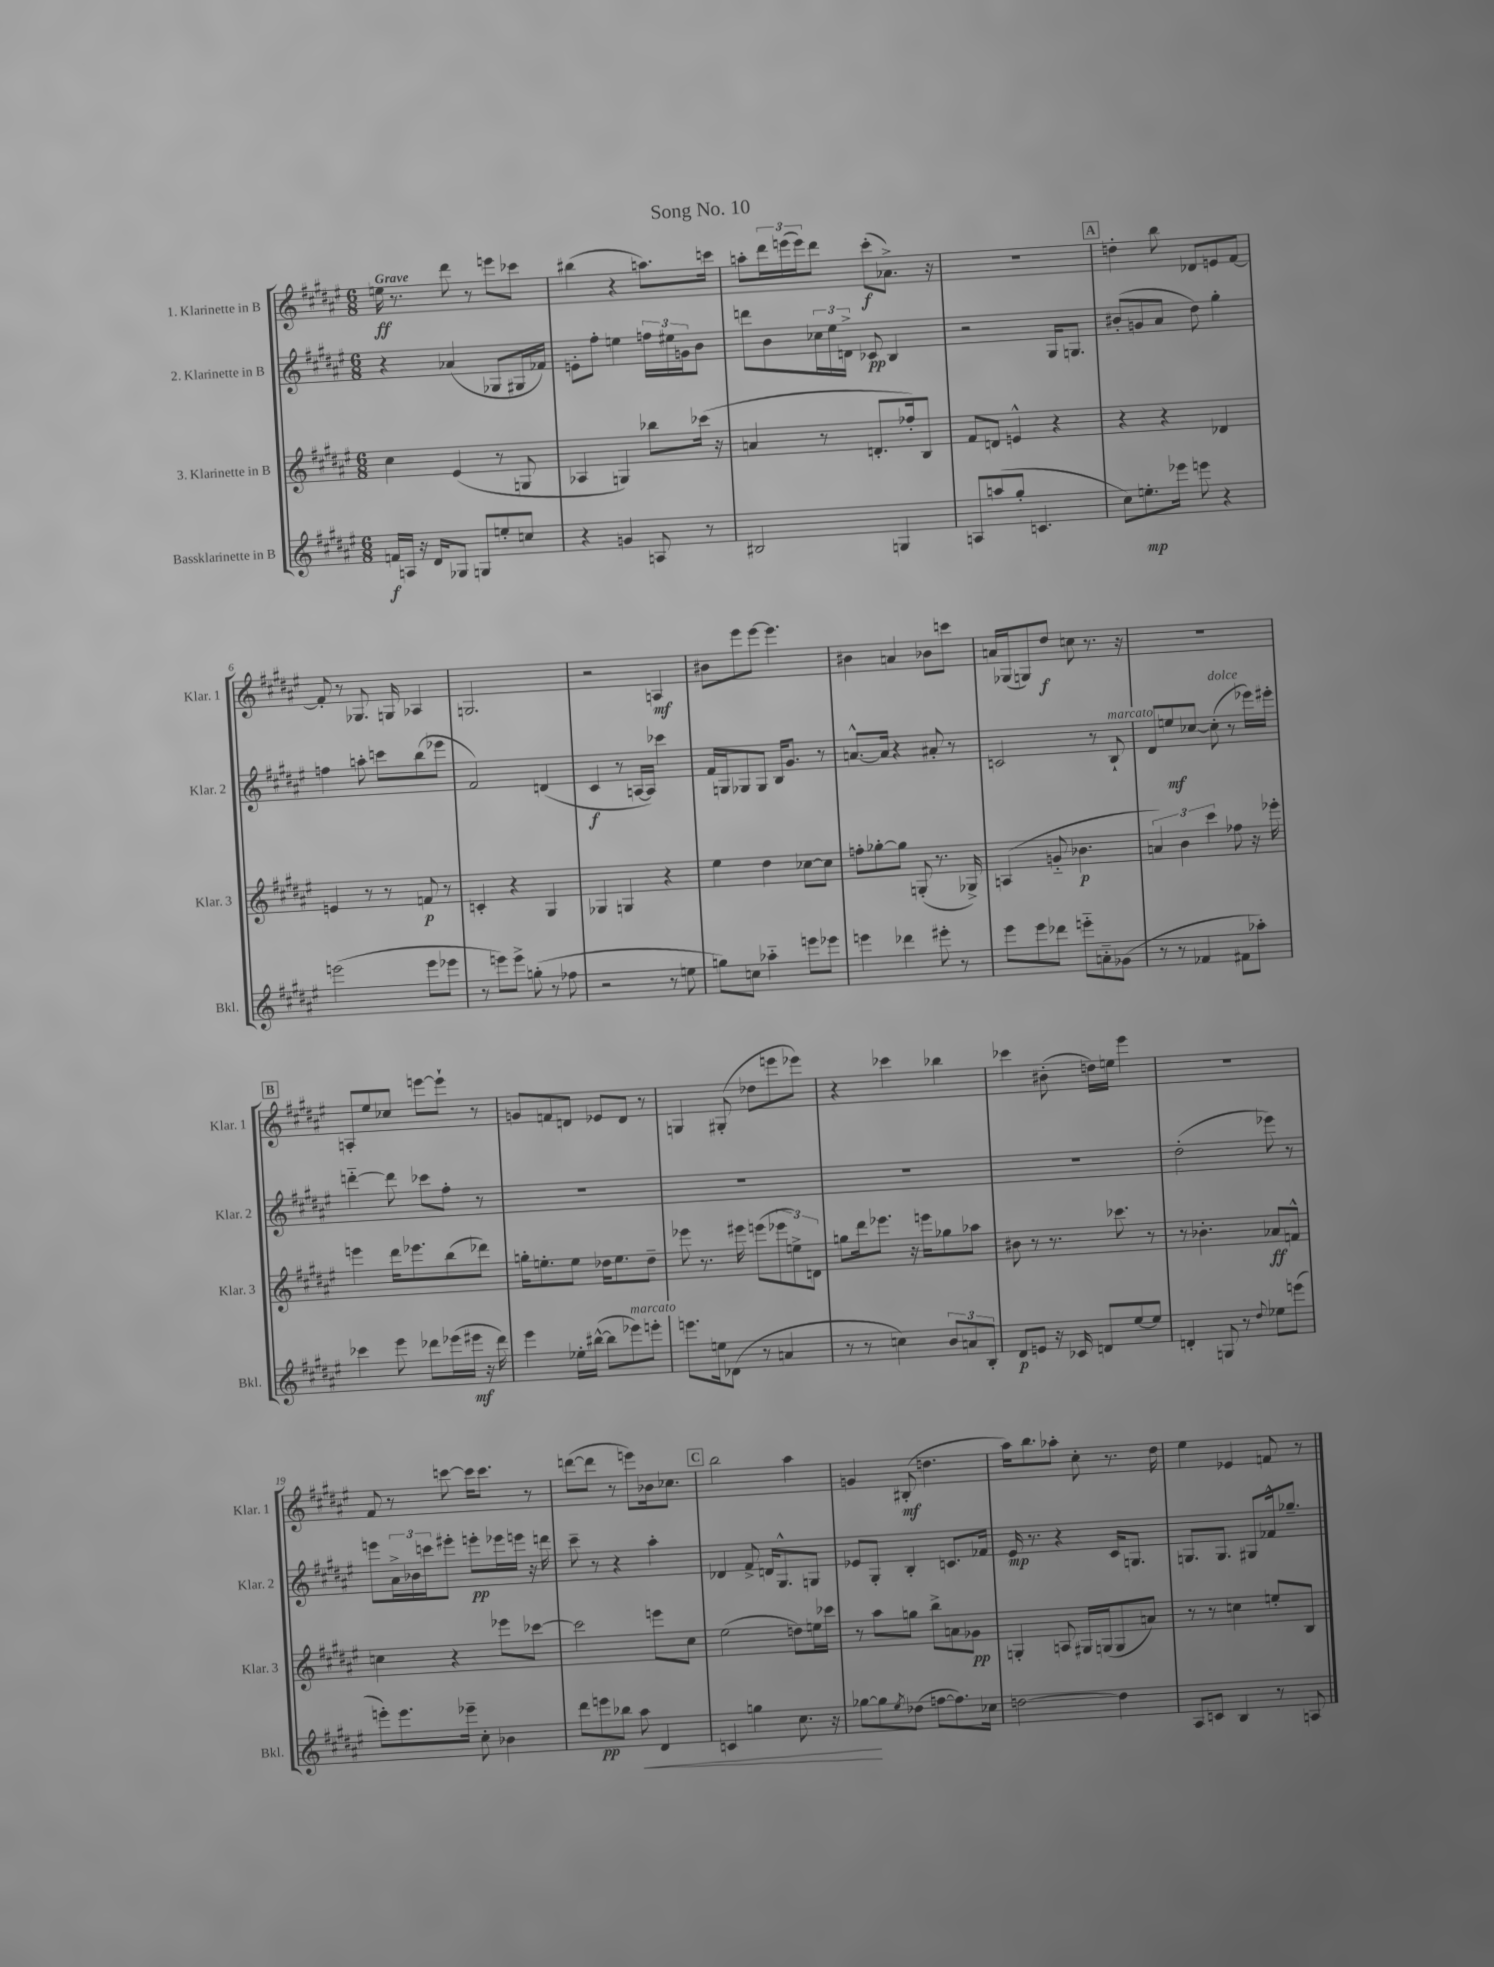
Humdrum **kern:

**kern	**kern	**kern	**kern
*staff4	*staff3	*staff2	*staff1
*clefG2	*clefG2	*clefG2	*clefG2
*k[f#c#g#d#a#e#]	*k[f#c#g#d#a#e#]	*k[f#c#g#d#a#e#]	*k[f#c#g#d#a#e#]
*M6/8	*M6/8	*M6/8	*M6/8
16f	4cc#	4r	16ee
16A	.	.	8.r
16r	.	.	.
16d#	.	.	.
8G-	(4e#	(4a-	8ddd#
8G	.	.	8r
8ee'	8r	8G-	8eee
8cc	8G	16G#	8ccc-
.	.	16f-)	.
=	=	=	=
4r	4A-	8e'	(4bb#
.	.	8ff#'	.
4g	4G)	4ee	4r
8A	8bb-	24ff	8.aa)
.	.	24ee#	.
.	.	24g	.
8r	(16ccc-	8b	.
.	16r	.	16ccc
=	=	=	=
2B#	4a	8ddd	8aa'
.	.	8b	24ddd#
.	.	.	(24eee
.	.	.	24eee)
.	8r	24cc-	8ddd#
.	.	24ee#	.
.	.	24d^	.
.	8.d'	8c-	(8ccc#'
4G	.	4B	8.a-^)
.	16ff-')	.	.
.	8B	.	.
.	.	.	16r
=	=	=	=
8A	8f#	2r	2.r
(8aa	8d	.	.
8gg#'	4e^^	.	.
4.c	.	.	.
.	4r	16G#	.
.	.	8.G	.
=	=	=	=
8cc#)	4r	(8b#'	4dd'
8.ee'	.	8g	.
.	4r	8a#	8bb
16eee-	.	.	.
8eee	.	8dd#)	8d-
4r	4d-	4gg#'	8e
.	.	.	[8f#
=	=	=	=
(2eee	4e	4ff	8f#']
.	.	.	8r
.	8r	8aa'	8.G-
.	8r	8ccc	.
.	.	.	16G
8eee	8f	(8bb	4A-
8eee-	8r	8eee-	.
=	=	=	=
8r	4c'	2f#)	2.G
8eee)	.	.	.
8eee^	4r	.	.
(8gg'	.	.	.
8r	4G#	(4d	.
8ff-	.	.	.
=	=	=	=
2r	4G-	4c#	2r
.	4G	8r	.
.	.	[16A	.
.	.	16A])	.
8r	4r	4ccc-	4A
8ee	.	.	.
=	=	=	=
8gg)	4ee#	16f#	8b#
.	.	16G	.
8cc	.	8G-	8eee#
4aa-'~	4dd#	8G-	[8eee#
.	.	16B	4.eee#]
.	.	8.g#	.
8eee	[8cc-	.	.
8eee-	8cc-]	8r	.
=	=	=	=
4eee	8ff'	[8.a^^	4b#
.	[8gg-'	.	.
.	.	16a]	.
4ddd-	8gg-]	4r	4a
.	(8G'	.	.
8eee#'	8.r	8a#'	8b-
8r	.	8r	8ccc
.	16G-^)	.	.
=	=	=	=
8eee#	(4A	2c	16a
.	.	.	(16G-
8eee#	.	.	8G)
8ddd-	8g'~	.	8dd#
8eee'~	4.b-	.	8cc
8a'~	.	8r	8.r
(8g-	.	8B`	.
.	.	.	16r
=	=	=	=
8r	6a)	8d#	2.r
8r	.	8ee	.
.	6b	.	.
4f-	.	[8cc-	.
.	6ccc#	.	.
.	.	(8cc-']	.
8f#	8ff-	8r	.
8aa-')	16r	16eee-)	.
.	16eee-'	16eee#'	.
=	=	=	=
4ccc-	4eee	[4ddd'~	8A'
.	.	.	8ee#
8eee#	16ddd#	8ddd]	8cc-
.	8.eee-	.	.
8ddd-	.	8ccc-	[8eee
(16eee-	(8bb	8ff#'	8eee`]
16eee#	.	.	.
16r	8ddd-)	8r	8r
16ddd-)	.	.	.
=	=	=	=
4eee#	16gg'	2.r	8g
.	8.ee'	.	.
.	.	.	8f
16ee-'	8ee	.	8d
([16bb#^^	.	.	.
8bb#]	16dd-	.	8e-
.	8.ee	.	.
8eee-)	.	.	8d
8eee'	8dd-~	.	8r
=	=	=	=
8.eee	8eee-	2.r	4G
.	8.r	.	.
16ee	.	.	.
(8d-	.	.	(8G#'
.	16eee#	.	.
8r	(8eee	.	8dd-
4a	12eee-	.	8eee
.	12ee^)	.	.
.	.	.	8eee-)
.	12d	.	.
=	=	=	=
8r	8gg	2.r	4r
8r	16ddd#	.	.
.	8.eee-	.	.
4cc)	.	.	4ccc-
.	16r	.	.
.	16eee	.	.
12b	8gg-	.	4bb-
12a	.	.	.
.	8aa-	.	.
12B'	.	.	.
=	=	=	=
8d#	8b#	2.r	4ccc-
8e	8r	.	.
16r	8.r	.	(8b#'
16c-	.	.	.
8d	.	.	16dd)
.	8.ccc-	.	16ee
[8ee#	.	.	4eee#
8ee#]	8r	.	.
=	=	=	=
4d'	8r	(2dd#'	2.r
.	4.b-'	.	.
8G	.	.	.
8r	.	.	.
8qqdd#	.	.	.
8ee-	8a-	8eee-)	.
(8eee	8f^^	8r	.
=	=	=	=
8eee')	4cc	8eee	8f#
8.eee	.	24a#^	8r
.	.	24b-	.
.	.	24ccc	.
.	4r	8eee#'	[8ccc
16eee-~	.	.	.
8cc#'	.	8eee'	16ccc]
.	.	.	8.ccc
4b-	8eee-	16eee-	.
.	.	16eee	.
.	[8ccc-	16r	8r
.	.	16ddd	.
=	=	=	=
8ddd#	2ccc-]	8ccc#~	([8ddd
8eee	.	8r	8ddd]
8bb-	.	4r	8r
8aa#	.	.	8eee)
4d#	8eee	4aa#'	16b-
.	.	.	8.cc-
.	8cc#	.	.
=	=	=	=
4c	(2ee#	4d-	2bb
4gg	.	8f#^	.
.	.	16d	.
.	.	8.G#^^	.
8.cc#	8dd)	.	4aa#
.	16ee	8G	.
16r	16ccc-	.	.
=	=	=	=
[8gg-	8r	8e-	4g
8gg-]	8aa#	8G#'	.
8qee#	.	.	.
(8dd-	8gg	4B'	(8B#'
[8ff	8bb^	.	4.dd
8.ff])	8a	8.c	.
.	8g-	.	.
16cc-	.	16f-	.
=	=	=	=
[2dd	4G'	16e#	16aa#)
.	.	8.r	8.bb
.	8A	4r	8aa-'
.	16G#	.	8cc#'
.	(16G	.	.
4dd]	8G	16c#	8.r
.	.	8.G	.
.	8a)	.	.
.	.	.	16dd#
=	=	=	=
8A#	8r	8.G	4ee#
8c	8r	.	.
.	.	8.G	.
4B	4cc	.	4e-
.	.	8G#	.
8r	8ee'	16f-^^	8f
.	.	8.gg-~	.
8A	8B	.	8r
==	==	==	==
*-	*-	*-	*-
